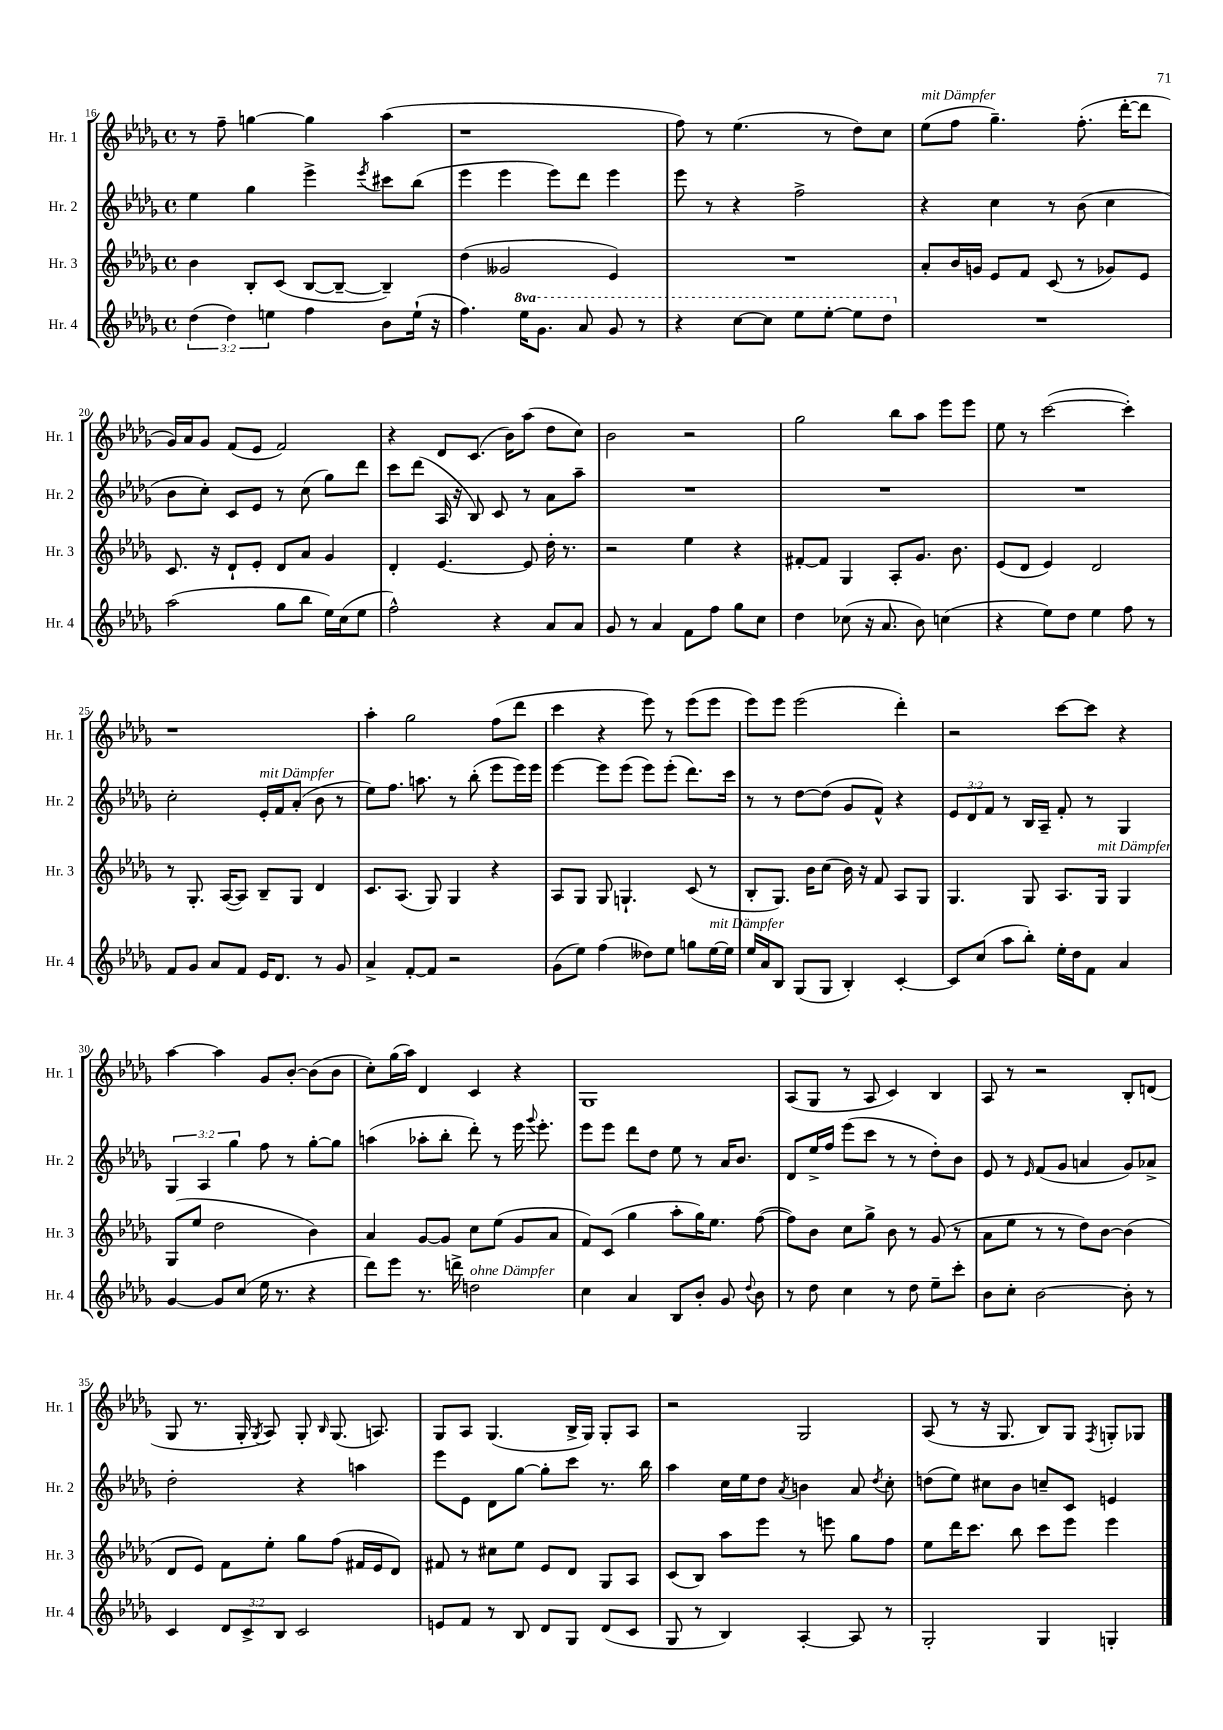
<<
\new StaffGroup <<
\new Staff = "s0" \with { instrumentName = "Hr. 1" shortInstrumentName = "Hr. 1" } {
    \clef treble \key des \major \defaultTimeSignature \time 4/4
    \autoBeamOff r8 f''8-- g''4~ g''4 aes''4( |
    r1 |
    f''8) r8 ees''4.( r8 des''8[) c''8] |
    ees''8[^\markup { \italic "mit Dämpfer" }( f''8] ges''4.--) f''8.-.( des'''16[~-. des'''8] |
    ges'16[) aes'16 ges'8] f'8[( ees'8] f'2) |
    r4 des'8[ c'8.]( bes'16[) aes''8]( des''8[ c''8]) |
    bes'2 r2 |
    ges''2 bes''8[ aes''8] ees'''8[ ees'''8] |
    ees''8 r8 c'''2~( c'''4-.) |
    r1 |
    aes''4-. ges''2 f''8[( des'''8] |
    c'''4 r4 ees'''8) r8 ees'''8[( ees'''8] |
    ees'''8[) ees'''8] ees'''2( des'''4-.) |
    r2 c'''8[~ c'''8] r4 |
    aes''4~ aes''4 ges'8[ bes'8]~-. bes'8[( bes'8] |
    c''8[-.) ges''16( aes''16]) des'4 c'4 r4 |
    ges1 |
    aes8[( ges8] r8 aes8 c'4) bes4 |
    aes8 r8 r2 bes8[-. d'8]( |
    ges8 r8. ges16-. \acciaccatura { ges8 } aes8) ges8-. \grace { bes16 } ges8.( a8.) |
    ges8[ aes8] ges4.( bes16[-> ges16]) ges8[-. aes8] |
    r2 ges2 |
    aes8( r8 r16 ges8. bes8[) ges8] \acciaccatura { f8 } g8[-. ges8] \bar "|." |
}
\new Staff = "s1" \with { instrumentName = "Hr. 2" shortInstrumentName = "Hr. 2" } {
    \clef treble \key des \major \defaultTimeSignature \time 4/4 \override Staff.TupletNumber.text = #tuplet-number::calc-fraction-text
    \autoBeamOff ees''4 ges''4 ees'''4-> \acciaccatura { ees'''8 } cis'''8[ bes''8]( |
    ees'''4 ees'''4 ees'''8[) des'''8] ees'''4 |
    ees'''8 r8 r4 f''2-> |
    r4 c''4 r8 bes'8( c''4 |
    bes'8[ c''8]-.) c'8[ ees'8] r8 c''8( ges''8[) des'''8] |
    c'''8[ des'''8]( aes16 r16 bes8) c'8 r8 aes'8[ aes''8]-- |
    R1 |
    R1 |
    R1 |
    c''2-. ees'16[-.^\markup { \italic "mit Dämpfer" } f'16 aes'8]-.( bes'8 r8 |
    ees''8[) f''8.] a''8. r8 bes''8-.( ees'''8[ ees'''16) ees'''16] |
    ees'''4~ ees'''8[ ees'''8]( ees'''8[) ees'''8]-.( des'''8.[) c'''16] |
    r8 r8 des''8[~ des''8]( ges'8[ f'8]-^) r4 |
    \tuplet 3/2 { ees'8[ des'8 f'8] } r8 bes16[ aes16]-- f'8-. r8 ges4 |
    \tuplet 3/2 { ges4 aes4 ges''4 } f''8 r8 ges''8[~-. ges''8] |
    a''4( aes''8[-. bes''8]-. des'''8-.) r8 ees'''16 \appoggiatura { ges'''8 } ees'''8.-. |
    ees'''8[ ees'''8] des'''8[ des''8] ees''8 r8 aes'16[ bes'8.] |
    des'8[ ees''16-> f''16] ees'''8[( c'''8] r8 r8 des''8[-.) bes'8] |
    ees'8 r8 \grace { ees'16 } f'8[( ges'8] a'4 ges'8[) aes'8]-> |
    des''2-. r4 a''4 |
    ees'''8[ ees'8] des'8[ ges''8]~ ges''8[-. c'''8] r8. bes''16 |
    aes''4 c''16[ ees''16 des''8] \acciaccatura { aes'8 } b'4 aes'8 \acciaccatura { des''8 } c''8-. |
    d''8[( ees''8]) cis''8[ bes'8] c''8[-- c'8] e'4 \bar "|." |
}
\new Staff = "s2" \with { instrumentName = "Hr. 3" shortInstrumentName = "Hr. 3" } {
    \clef treble \key des \major \defaultTimeSignature \time 4/4
    \autoBeamOff bes'4 bes8[-. c'8]( bes8[~ bes8]~-- bes4--) |
    des''4( geses'2 ees'4) |
    R1 |
    aes'8[-. bes'16 g'16] ees'8[ f'8] c'8( r8 ges'8[) ees'8] |
    c'8. r16 des'8[-! ees'8]-. des'8[ aes'8] ges'4 |
    des'4-. ees'4.~ ees'8 des''16-. r8. |
    r2 ees''4 r4 |
    fis'8[~-. fis'8] ges4 aes8[-. ges'8.] bes'8. |
    ees'8[( des'8] ees'4) des'2 |
    r8 ges8.-. aes16[~( aes8]) bes8[-- ges8] des'4 |
    c'8.[ aes8.]( ges8) ges4 r4 |
    aes8[ ges8] ges8 g4.-! c'8( r8 |
    bes8[-. ges8.]) bes'16[ c''8]( bes'16) r16 f'8 aes8[ ges8] |
    ges4. ges8 aes8.[ ges16]^\markup { \italic "mit Dämpfer" } ges4 |
    ges8[( ees''8] des''2 bes'4) |
    aes'4 ges'8[~ ges'8] c''8[ ees''8]( ges'8[ aes'8] |
    f'8[) c'8]( ges''4 aes''8[-. ges''16) ees''8.] f''8~( |
    f''8[) bes'8] c''8[ ges''8]-> bes'8 r8 ges'8( r8 |
    aes'8[ ees''8] r8 r8 des''8[) bes'8]~ bes'4( |
    des'8[ ees'8]) f'8[ ees''8]-. ges''8[ f''8]( fis'16[ ees'16 des'8]) |
    fis'8 r8 cis''8[ ees''8] ees'8[ des'8] ges8[ aes8] |
    c'8[( bes8]) aes''8[ ees'''8] r8 e'''8 ges''8[ f''8] |
    ees''8[ des'''16 c'''8.] bes''8 c'''8[ ees'''8] ees'''4 \bar "|." |
}
\new Staff = "s3" \with { instrumentName = "Hr. 4" shortInstrumentName = "Hr. 4" } {
    \clef treble \key des \major \defaultTimeSignature \time 4/4 \override Staff.TupletNumber.text = #tuplet-number::calc-fraction-text \set Staff.ottavationMarkups = #ottavation-simple-ordinals
    \autoBeamOff \tuplet 3/2 { des''4( des''4) e''4 } f''4 bes'8[ e''16]-!( r16 |
    f''4.) \ottava #1 ees'''16[ ges''8.] aes''8 ges''8 r8 |
    r4 c'''8[~ c'''8] ees'''8[ ees'''8]~-. ees'''8[ des'''8] \ottava #0 |
    R1 |
    aes''2( ges''8[ bes''8] ees''16[) c''16( ees''8] |
    f''2-^) r4 aes'8[ aes'8] |
    ges'8 r8 aes'4 f'8[ f''8] ges''8[ c''8] |
    des''4 ces''8( r16 aes'8. bes'8) c''4( |
    r4 ees''8[) des''8] ees''4 f''8 r8 |
    f'8[ ges'8] aes'8[ f'8] ees'16[ des'8.] r8 ges'8 |
    aes'4-> f'8[~-. f'8] r2 |
    ges'8[( ees''8]) f''4( deses''8[) ees''8] g''8[ ees''16~^\markup { \italic "mit Dämpfer" } ees''16] |
    ees''16[ aes'16 bes8] ges8[( ges8] bes4-.) c'4~-. |
    c'8[ c''8]( aes''8[ bes''8]-.) ees''16[-. des''16 f'8] aes'4 |
    ges'4~ ges'8[ c''8]( ees''16 r8. r4 |
    des'''8[) ees'''8] r8. d'''16-> d''2^\markup { \italic "ohne Dämpfer" } |
    c''4 aes'4 bes8[ bes'8]-. ges'8 \appoggiatura { des''8 } bes'8 |
    r8 des''8 c''4 r8 des''8 ees''8[-- c'''8]-. |
    bes'8[ c''8]-. bes'2~ bes'8-. r8 |
    c'4 \tuplet 3/2 { des'8[ c'8-> bes8] } c'2 |
    e'8[ f'8] r8 bes8 des'8[ ges8] des'8[( c'8] |
    ges8 r8 bes4) aes4~-. aes8 r8 |
    ges2-. ges4 g4-. \bar "|." |
}
>>
>>
\layout { \context { \Score currentBarNumber = #16 } }
